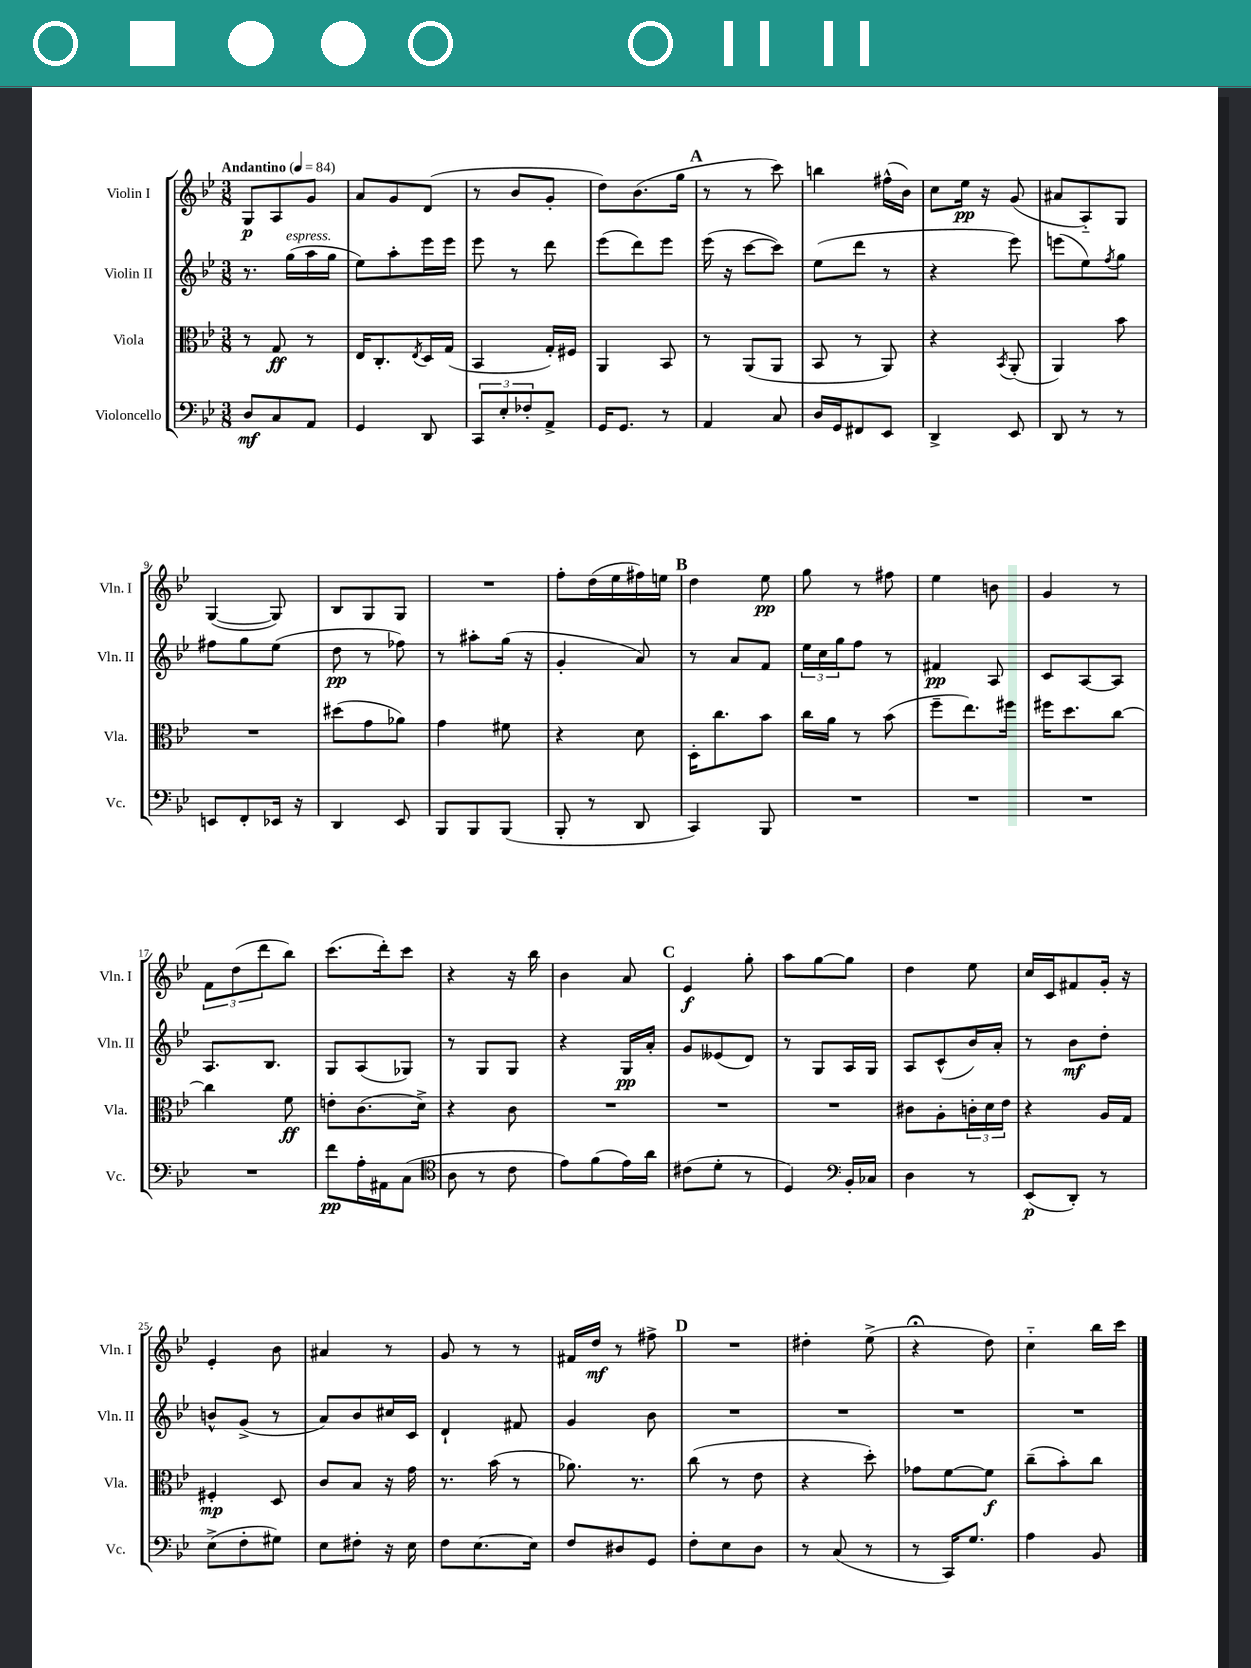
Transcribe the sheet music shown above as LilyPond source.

<<
\new StaffGroup <<
\new Staff = "s0" \with { instrumentName = "Violin I" shortInstrumentName = "Vln. I" } {
    \clef treble \key bes \major \numericTimeSignature \time 3/8 \tempo "Andantino" 4 = 84
    g8\p a8 g'8 |
    a'8 g'8 d'8( |
    r8 bes'8 g'8-. |
    d''8) bes'8.( g''16 |
    \mark \markup { \bold "A" } r8 r8 c'''8) |
    b''4 fis''16-^( bes'16) |
    c''8 ees''16\pp r16 g'8( |
    ais'8 a8-_) g8 |
    g4~( g8) |
    bes8 g8 g8 |
    R4. |
    f''8-. d''16( ees''16 fis''16) e''16 |
    \mark \markup { \bold "B" } d''4 ees''8\pp |
    g''8 r8 fis''8 |
    ees''4 b'8 |
    g'4 r8 |
    \tuplet 3/2 { f'8 d''8( d'''8 } bes''8) |
    c'''8.( d'''16-.) c'''8 |
    r4 r16 bes''16 |
    bes'4 a'8 |
    \mark \markup { \bold "C" } ees'4\f g''8-. |
    a''8 g''8~ g''8 |
    d''4 ees''8 |
    c''16 c'16 fis'8 g'16-. r16 |
    ees'4-. bes'8 |
    ais'4 r8 |
    g'8 r8 r8 |
    fis'16 d''16\mf r8 fis''8-> |
    \mark \markup { \bold "D" } R4. |
    dis''4-. ees''8->( |
    r4\fermata d''8) |
    c''4-_ bes''16 c'''16 \bar "|." |
}
\new Staff = "s1" \with { instrumentName = "Violin II" shortInstrumentName = "Vln. II" } {
    \clef treble \key bes \major \numericTimeSignature \time 3/8
    r8. g''16^\markup { \italic "espress." }( a''16 g''16 |
    ees''8) a''8-. ees'''16 ees'''16 |
    ees'''8 r8 d'''8 |
    ees'''8( d'''8) ees'''8 |
    \mark \markup { \bold "A" } ees'''16( r16 c'''8~ c'''8) |
    ees''8( d'''8 r8 |
    r4 ees'''8) |
    e'''8( ees''8) \acciaccatura { f''8 } g''8 |
    fis''8 g''8 ees''8( |
    d''8\pp r8 fes''8) |
    r8 ais''8-. g''16( r16 |
    g'4-. a'8) |
    \mark \markup { \bold "B" } r8 a'8 f'8 |
    \tuplet 3/2 { ees''16 c''16 g''16 } f''8 r8 |
    fis'4\pp a8 |
    c'8 a8~ a8 |
    a8. bes8. |
    g8 a8( ges8) |
    r8 g8 g8 |
    r4 g16\pp a'16-. |
    \mark \markup { \bold "C" } g'8 eeses'8( d'8) |
    r8 g8 a16 g16 |
    a8 c'8-^( bes'16) a'16-. |
    r8 bes'8\mf d''8-. |
    b'8-^ g'8->( r8 |
    a'8) bes'8 cis''16 c'16 |
    d'4-! fis'8 |
    g'4 bes'8 |
    \mark \markup { \bold "D" } R4. |
    R4. |
    R4. |
    R4. \bar "|." |
}
\new Staff = "s2" \with { instrumentName = "Viola" shortInstrumentName = "Vla." } {
    \clef alto \key bes \major \numericTimeSignature \time 3/8
    r8 g8\ff r8 |
    ees16 c8.-. \acciaccatura { ees8 } d16 g16( |
    bes,4 g16-.) fis16 |
    a,4 bes,8 |
    \mark \markup { \bold "A" } r8 a,8( a,8 |
    bes,8 r8 a,8) |
    r4 \acciaccatura { bes,8 } a,8-.( |
    a,4) bes'8 |
    R4. |
    dis''8( g'8 aes'8) |
    g'4 fis'8 |
    r4 d'8 |
    \mark \markup { \bold "B" } d16-. c''8. bes'8 |
    c''16 a'16 r8 bes'8( |
    f''8-- ees''8.) fis''16 |
    fis''16 d''8. c''8~ |
    c''4 f'8\ff |
    e'8-. c'8.( d'16->) |
    r4 c'8 |
    R4. |
    \mark \markup { \bold "C" } R4. |
    R4. |
    cis'8 a8-. \tuplet 3/2 { c'16-. d'16 ees'16 } |
    r4 a16 g16 |
    fis4-.\mp d8 |
    c'8 bes8 r16 g'16 |
    r8. bes'16( r8 |
    aes'8.) r8. |
    \mark \markup { \bold "D" } c''8( r8 ees'8 |
    r4 d''8-.) |
    ges'8 f'8~ f'8\f |
    c''8--( bes'8-.) c''8 \bar "|." |
}
\new Staff = "s3" \with { instrumentName = "Violoncello" shortInstrumentName = "Vc." } {
    \clef bass \key bes \major \numericTimeSignature \time 3/8
    d8\mf c8 a,8 |
    g,4 d,8 |
    \tuplet 3/2 { c,8 ees8-. fes8-. } a,8-> |
    g,16 g,8. r8 |
    \mark \markup { \bold "A" } a,4 c8 |
    d16 g,16 fis,8 ees,8 |
    d,4-> ees,8 |
    d,8 r8 r8 |
    e,8 f,8-. ees,16 r16 |
    d,4 ees,8 |
    bes,,8 bes,,8 bes,,8( |
    bes,,8-. r8 d,8 |
    \mark \markup { \bold "B" } c,4) bes,,8 |
    R4. |
    R4. |
    R4. |
    R4. |
    f'8\pp a16-. ais,16 c8( |
    \clef tenor a8 r8 c'8 |
    ees'8) f'8( ees'16) a'16 |
    \mark \markup { \bold "C" } cis'8( d'8-. r8 |
    d4) \clef bass bes,16-. ces16 |
    d4 r8 |
    ees,8\p( d,8-.) r8 |
    ees8->( f8-. gis8) |
    ees8 fis8-. r16 ees16 |
    f8 ees8.~ ees16 |
    f8 dis8 g,8 |
    \mark \markup { \bold "D" } f8-. ees8 d8 |
    r8 c8( r8 |
    r8 c,16) g8. |
    a4 bes,8 \bar "|." |
}
>>
>>
